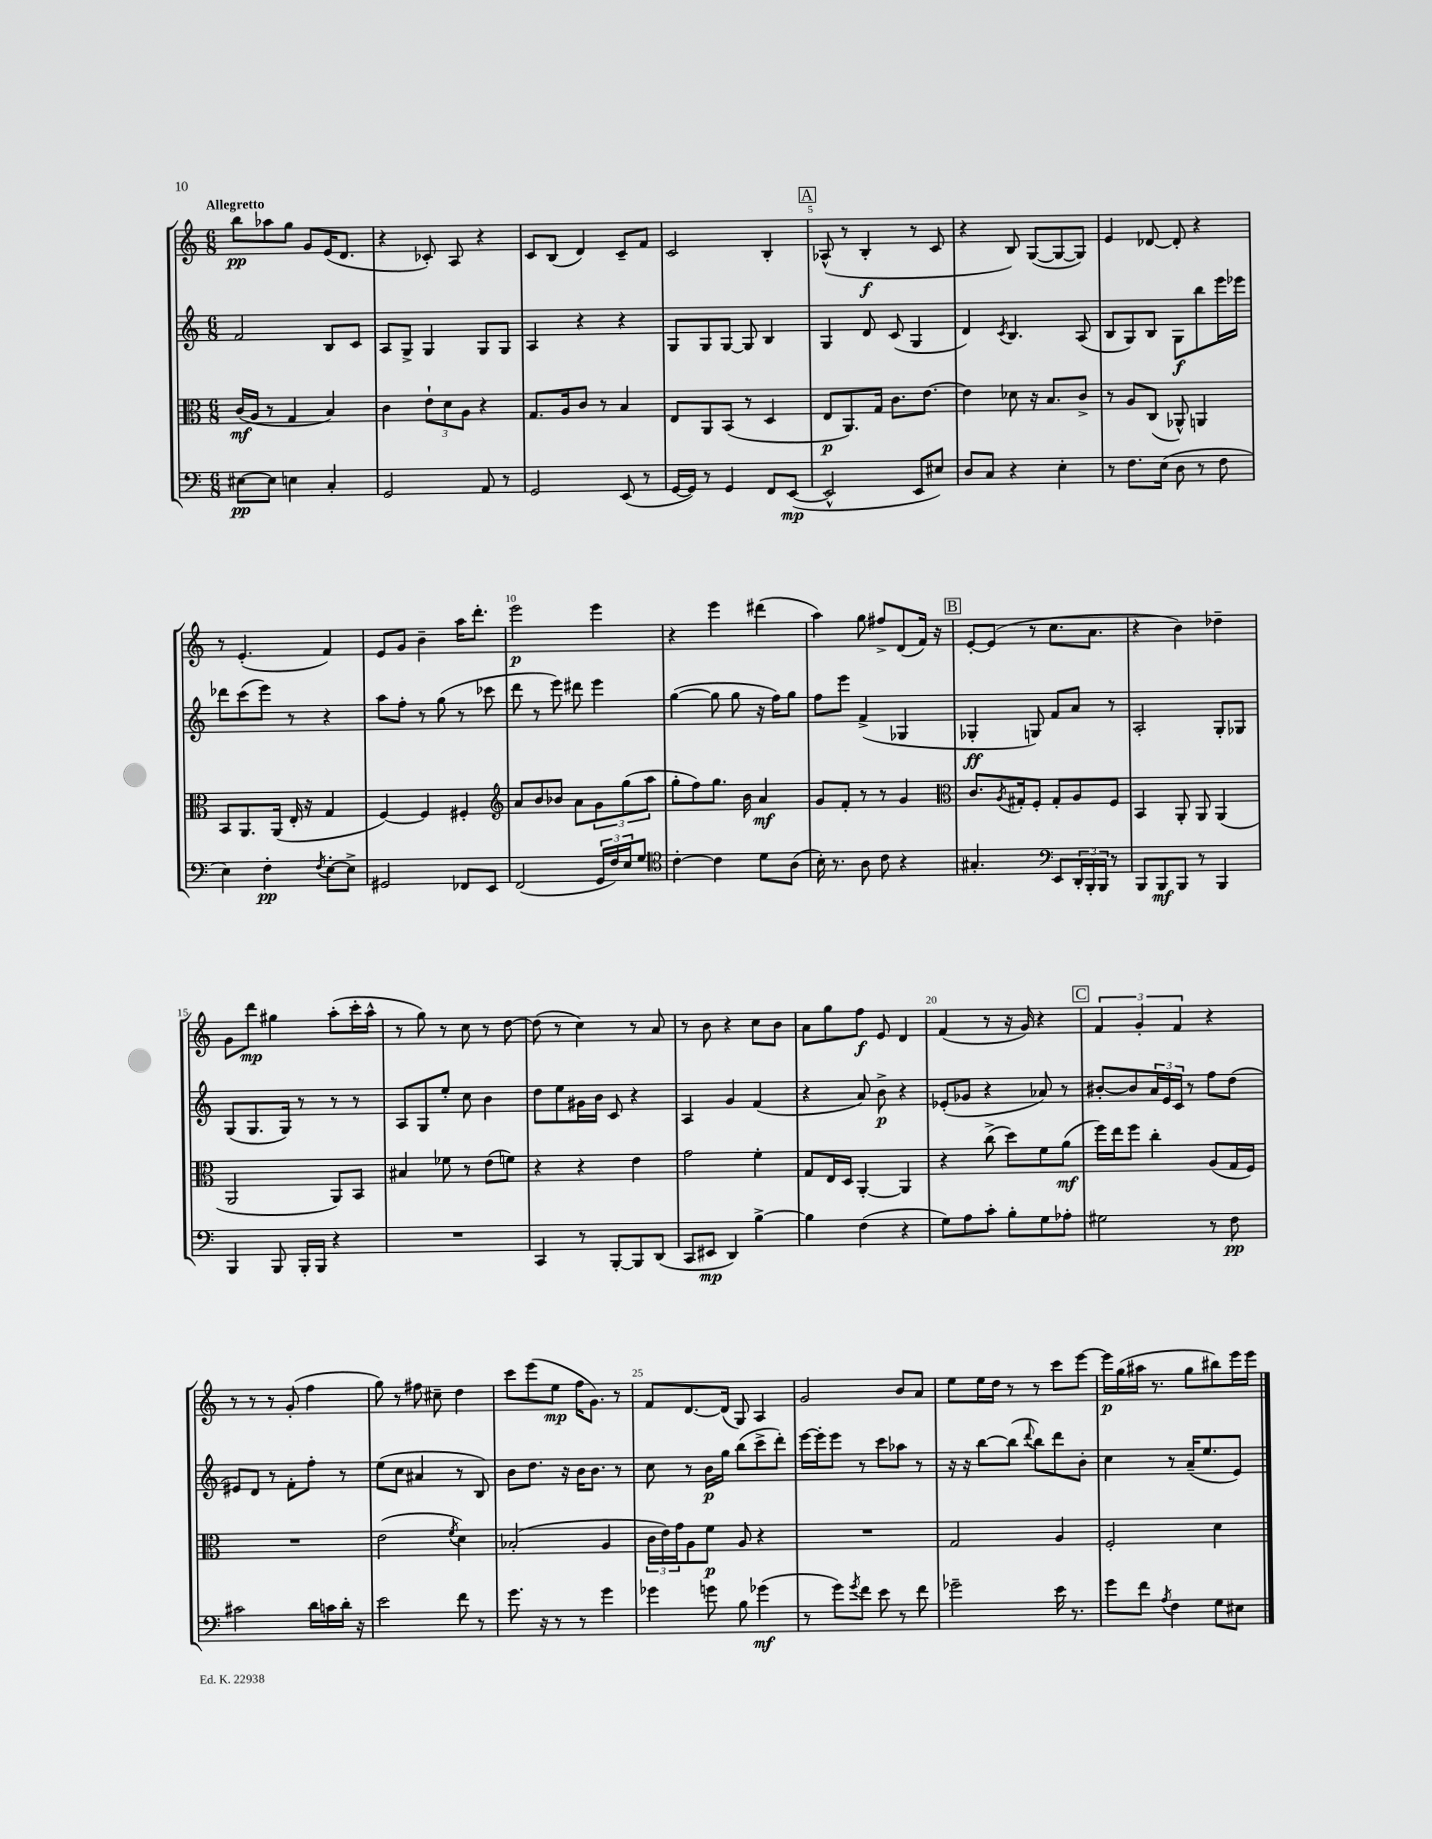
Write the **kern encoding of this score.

**kern	**kern	**kern	**kern
*staff4	*staff3	*staff2	*staff1
*clefF4	*clefC3	*clefG2	*clefG2
*k[]	*k[]	*k[]	*k[]
*M6/8	*M6/8	*M6/8	*M6/8
[8E#	(16c	2f	8bb
.	16A	.	.
8E#]	8r	.	8aa-
4E	4G	.	8gg
.	.	.	8g
4C'	4B)	8B	(16e
.	.	.	8.d
.	.	8c	.
=	=	=	=
2GG	4c	8A	4r
.	.	8G^	.
.	12e`	4G	8c-')
.	12d	.	.
.	.	.	8A
.	12A	.	.
8AA	4r	8G	4r
8r	.	8G	.
=	=	=	=
2GG	8.G	4A	8c
.	.	.	(8B
.	16A	.	.
.	8c	4r	4d)
.	8r	.	.
(8EE	4B	4r	8c~
8r	.	.	8f
=	=	=	=
[16GG	8E	8G	2c
16GG])	.	.	.
8r	8AA	8G	.
4GG	(8BB	[8G	.
.	8r	8G]	.
8FF	4D	4B	4B'
([8EE	.	.	.
=	=	=	=
2EE^^]	8E	4G	(8A-^^
.	8.AA)	.	8r
.	.	8d	4B'
.	16G	.	.
.	8.c	(8c	.
8EE	.	4G	8r
.	[8.e	.	.
8E#)	.	.	8c
=	=	=	=
8D	4e]	4d)	4r
8C	.	.	.
.	.	8qc	.
4r	8d-	4.B	8B)
.	16r	.	([8G
.	8.B	.	.
4E'	.	.	8G_
.	8c^	(8A	8G])
=	=	=	=
8r	8r	8B	4e
8.F	8A	8G)	.
.	(8C	8B	[8d-
(16E	.	.	.
8D	8AA-^^)	8G	8d-']
8r	4AA	8bb	4r
8F	.	16eee	.
.	.	16eee-	.
=	=	=	=
4E)	8BB	8ddd-	8r
.	8.AA	(8ccc	(4.e'
4F'	.	8eee)	.
.	(16AA	.	.
.	16E'	8r	.
.	16r	.	.
8qF	.	.	.
[8E'	4G	4r	4f)
8E^]	.	.	.
=	=	=	=
2GG#	[4F)	8aa	8e
.	.	8ff'	8g
.	4F]	8r	4b~
.	.	(8gg	.
8FF-	4F#'	8r	16aa
.	.	.	8.ddd'
8EE	.	8ccc-	.
=	=	=	=
*	*clefG2	*	*
(2FF	8a	8ddd	2eee
.	8b	8r	.
.	8b-	8eee)	.
.	8a	8ddd#	.
24GG	12g	4eee	4eee
24F)	.	.	.
24E	(12gg	.	.
8G	.	.	.
.	12aa	.	.
=	=	=	=
*clefC4	*	*	*
[4c'	8gg'	([4gg	4r
.	8ff)	.	.
4c]	8.gg	8gg]	4eee
.	.	8gg	.
.	16b	.	.
8d	4a	16r	(4ddd#
.	.	16ff)	.
(8A	.	8gg	.
=	=	=	=
16B')	8g	8ff	4aa)
8.r	.	.	.
.	8f'	8eee	.
8A	8r	(4f^	8gg
8c	8r	.	8ff#^
4r	4g	4G-	(8d
.	.	.	16f)
.	.	.	16r
=	=	=	=
*	*clefC3	*	*
4.G#'	8.c	4G-'	[8e'
.	.	.	(8e]
.	8qA	.	.
.	16G#'	.	.
.	8F'	8G)	8r
*clefF4	*	*	*
8EE	8G#'	8f	8.cc
24DD'	8A	8a	.
24BBB'	.	.	.
.	.	.	8.a
24BBB	.	.	.
8r	8F	8r	.
=	=	=	=
8BBB	4BB	2A'	4r
8BBB	.	.	.
8BBB	8AA'	.	4b)
8r	8AA	.	.
4BBB	(4AA	8G'	4dd-~
.	.	8G-	.
=	=	=	=
4BBB	2AA	(8G	8g
.	.	8.G	8ddd
8BBB	.	.	4gg#
.	.	16G)	.
16BBB'	.	8r	.
16BBB	.	.	.
4r	8AA)	8r	(8aa'
.	8BB	8r	16ccc'
.	.	.	16aa^^
=	=	=	=
2.r	4B#	8A	8r
.	.	8G	8gg)
.	8f-	8ee'	8r
.	8r	8cc	8cc
.	(8e	4b	8r
.	8f)	.	[8dd
=	=	=	=
4CC	4r	8dd	(8dd]
.	.	8ee	8r
8r	4r	16g#	4cc)
.	.	16b	.
[8BBB'	.	8c	.
8BBB]	4e	4r	8r
(8DD	.	.	8a
=	=	=	=
8CC	2g	4A	8r
8EE#	.	.	8b
4DD)	.	4g	4r
[4B^	4f'	(4f	8cc
.	.	.	8b
=	=	=	=
4B]	8G	4r	8a
.	16E	.	8gg
.	16D	.	.
(4F	[4AA'	8a)	8ff
.	.	8b^	8e
4r	4AA]	4r	4d
=	=	=	=
8G)	4r	(8e-'	(4f
8A	.	8g-	.
8c'	(8cc^	4r	8r
8B'	8dd)	.	16r
.	.	.	16g)
8G	8f	8a-)	4r
8A-'	(8a	8r	.
=	=	=	=
2G#	16ff)	[8b#'	6f
.	16ee	.	.
.	8ff	8b#]	.
.	.	.	6g'
.	4cc'	24a	.
.	.	24e	.
.	.	24c	6f
.	.	8r	.
8r	(8A	8ff	4r
8F	16G	(8dd	.
.	16F)	.	.
=	=	=	=
2c#	2.r	8e#)	8r
.	.	8d	8r
.	.	8r	8r
.	.	8f'	(8g'
16d	.	8ff'	4ff
16c	.	.	.
16d'	.	8r	.
16r	.	.	.
=	=	=	=
2e	(2e	(8ee	8gg)
.	.	8cc	8r
.	.	4a#	8ff#
.	.	.	8cc#~
.	8qf	.	.
8f	4d)	8r	4dd
8r	.	8B)	.
=	=	=	=
8.g	(2B-'	8b	8ccc
.	.	8.dd	(8eee
16r	.	.	.
8r	.	.	8ee
.	.	16r	.
8r	.	16b	16ff
.	.	8.b	8.g)
4g	4A	.	.
.	.	8r	8r
=	=	=	=
4g-	24c	8cc	8f
.	24e)	.	.
.	24g	.	.
.	8A	8r	[8.d
8g	8f	16b	.
.	.	16gg	(16d]
8B	8A	(8bb	8G)
(4g-	4r	8ccc^	4A
.	.	8ddd')	.
=	=	=	=
8r	2.r	[16eee	2g
.	.	16eee']	.
8g)	.	8eee	.
8qg	.	.	.
8f	.	8r	.
8e	.	8ccc	.
8r	.	8aa-	8b
8f	.	8r	8a
=	=	=	=
2g-~	2G	16r	8ee
.	.	16r	.
.	.	[8bb	16ee
.	.	.	16dd
.	.	(8bb]	8r
.	.	8qqddd	.
.	.	8bb)	8r
16e	4A	8ddd	8ccc
8.r	.	.	.
.	.	8b'	[8eee
=	=	=	=
8g	2F'	4cc	16eee]
.	.	.	(16gg
8f	.	.	16aa#
.	.	.	8.r
8qA	.	.	.
4F	.	8r	.
.	.	(16a~	8gg
.	.	8.ee	.
8G	4d	.	8bb#)
8E#	.	8e)	16eee
.	.	.	16eee
==	==	==	==
*-	*-	*-	*-
